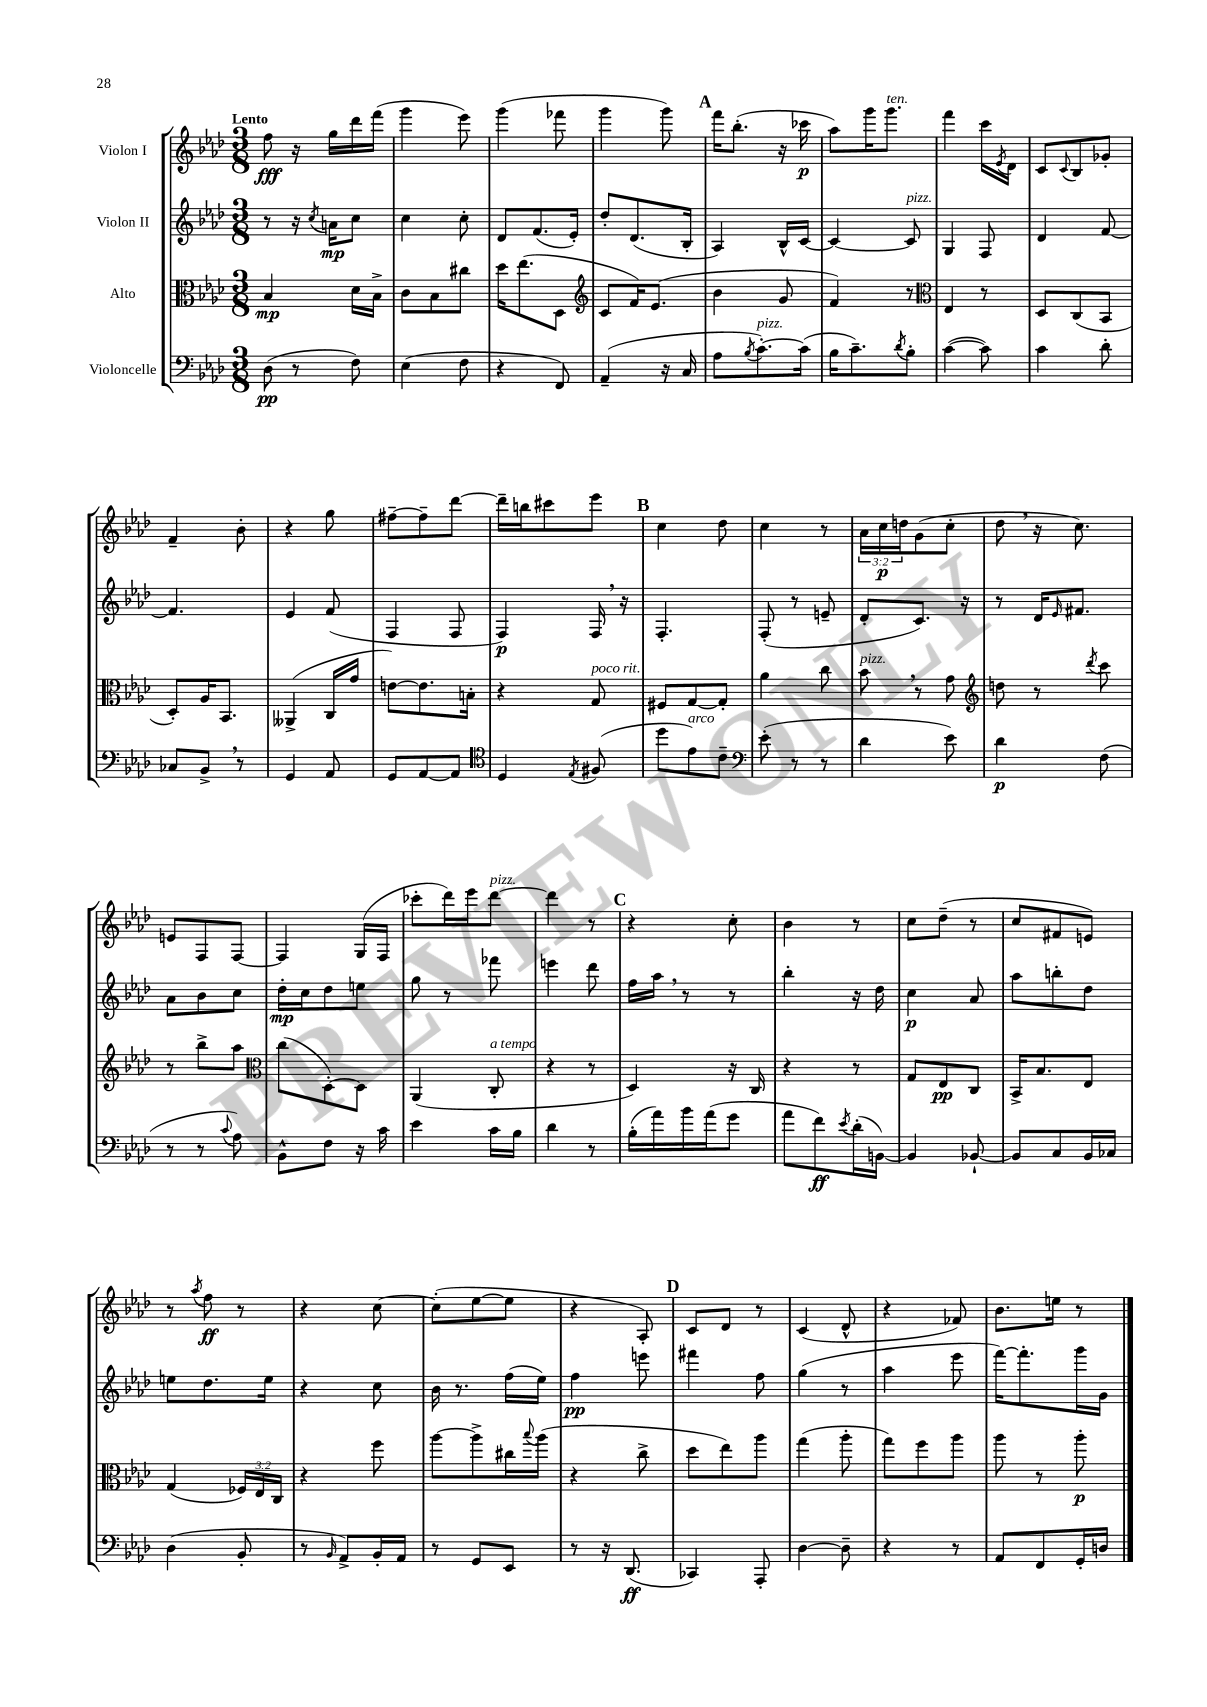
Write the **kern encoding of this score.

**kern	**kern	**kern	**kern
*staff4	*staff3	*staff2	*staff1
*clefF4	*clefC3	*clefG2	*clefG2
*k[b-e-a-d-]	*k[b-e-a-d-]	*k[b-e-a-d-]	*k[b-e-a-d-]
*M3/8	*M3/8	*M3/8	*M3/8
(8D-\	4B-/	8r	8ff\
8r	.	16r	16r
.	.	8qcc/	.
.	.	16a\LK	16gg\LL
8F\)	16d-\LL	8cc\J	16ddd-\
.	16B-^\JJ	.	(16fff\JJ
=	=	=	=
(4E-\	8c\L	4cc\	4ggg\
.	8B-\	.	.
8F\	8cc#\J	8cc'\	8eee-\)
=	=	=	=
4r	16dd-\LK	8d-/L	(4ggg\
.	(8.ee-\	.	.
.	.	(8.f/	.
8FF/)	8D-\J	.	8fff-\
.	.	16e-'/Jk)	.
=	=	=	=
*	*clefG2	*	*
(4AA-~/	8c/L	8dd-'/L	4ggg\
.	16f/K)	(8.d-/	.
.	(8.e-/J	.	.
16r	.	.	8ggg\)
16C/	.	16B-'/Jk	.
=	=	=	=
8A-\L	4b-\	4A-/)	16fff\LK
.	.	.	(8.bb-'\J
8qB-/	.	.	.
[8.c'\)	.	.	.
.	8g/	16B-^^/LL	16r
(16c\]Jk	.	[16c/JJ	16ccc-\
=	=	=	=
16B-\LK	4f/)	4c/_	8aa-\L)
8.c~\)	.	.	.
.	.	.	16ggg\K
.	.	.	8.ggg\J
8qd-/	.	.	.
8B-'\J	8r	8c/]	.
=	=	=	=
*	*clefC3	*	*
([4c\	4E-/	4G/	4fff\
8c\])	8r	8F/	16ccc\LL
.	.	.	8qe-/
.	.	.	16d-\JJ
=	=	=	=
4c\	8D-/L	4d-/	8c/L
.	.	.	8qqc/
.	(8C/	.	8B-/
8d-'\	8BB-/J	[8f/	8g-'/J
=	=	=	=
8C-/L	8D-'/L)	4.f/]	4f~/
8BB-^/J	16A-/K	.	.
.	8.BB-/J	.	.
8r	.	.	8b-'\
=	=	=	=
4GG/	(4AA--^/	4e-/	4r
8AA-/	16C/LL	(8f/	8gg\
.	16g/JJ	.	.
=	=	=	=
8GG/L	[8e\L)	4F/	[8ff#~\L
[8AA-/	8.e\]	.	8ff#~\]
8AA-/]J	.	8F/	[8ddd-\J
.	16B'\Jk	.	.
=	=	=	=
*clefC4	*	*	*
4D-/	4r	4F/)	16ddd-~\]LL
.	.	.	16bb\J
.	.	.	8ccc#\
8qE-/	.	.	.
(8F#/	8G/	16F/	8eee-\J
.	.	16r	.
=	=	=	=
8dd-\L	8F#/L	4.F'/	4cc\
8e-\)	[8G/	.	.
8c~\J	8G'/]J	.	8dd-\
=	=	=	=
*clefF4	*	*	*
(8e-'\	4a-\	(8F'/	4cc\
8r	.	8r	.
8r	8cc\	8e~/	8r
=	=	=	=
4d-\	8b-\	8d-'/L	24a-\LL
.	.	.	24cc\
.	.	.	24dd\J
.	8r	8.c/J)	(8g\
8e-\)	8g\	.	8cc'\J
.	.	16r	.
=	=	=	=
*	*clefG2	*	*
4d-\	8dd\	8r	8dd-\
.	8r	16d-/LK	16r
.	.	16qqe-/	.
.	.	8.f#/J	8.cc\)
.	8qddd-/	.	.
(8F\	8ccc\	.	.
=	=	=	=
8r	8r	8a-\L	8e/L
8r	8bb-^\L	8b-\	8F/
8qqc/	.	.	.
8A-\)	8aa-\J	8cc\J	[8F/J
=	=	=	=
*	*clefC3	*	*
8BB-^^\L	(8cc\L	16dd-'\LL	4F/]
.	.	16cc\J	.
8F\J	[8D-'\)	8dd-\	.
16r	8D-\]J	8ee\J	(16G/LL
16c\	.	.	16F/JJ
=	=	=	=
4e-\	(4AA-/	8gg\	8ccc-'\L
.	.	8r	16ddd-\L)
.	.	.	16eee-\J
16c\LL	8C'/	8fff-\	[8ddd-\J
16B-\JJ	.	.	.
=	=	=	=
4d-\	4r	4eee\	4ddd-\]
8r	8r	8ddd-\	8r
=	=	=	=
(16B-'\LL	4D-/)	16ff\LL	4r
16a-\)	.	16aa-\JJ	.
16b-\	.	8r	.
(16a-\J	.	.	.
8g\J	16r	8r	8cc'\
.	16C/	.	.
=	=	=	=
8a-\L	4r	4bb-'\	4b-\
8f\)	.	.	.
8qe-/	.	.	.
(16d-'\L	8r	16r	8r
[16BB\JJ)	.	16dd-\	.
=	=	=	=
4BB/]	8G/L	4cc\	8cc\L
.	8E-/	.	(8dd-~\J
[8BB-`/	8C/J	8a-/	8r
=	=	=	=
8BB-/]L	16BB-^/LK	8aa-\L	8cc/L
.	8.B-/	.	.
8C/	.	8bb'\	8f#/
16BB-/L	8E-/J	8dd-\J	8e/J)
16C-/JJ	.	.	.
=	=	=	=
(4D-\	(4G/	8ee\L	8r
.	.	.	8qaa-/
.	.	8.dd-\	8ff\
8BB-'/	24F-/LL)	.	8r
.	24E-/	.	.
.	.	16ee\Jk	.
.	24C/JJ	.	.
=	=	=	=
8r	4r	4r	4r
16qqBB-/	.	.	.
8AA-^/L)	.	.	.
16BB-'/L	8ff\	8cc\	[8cc\
16AA-/JJ	.	.	.
=	=	=	=
8r	[8aa-\L	16b-\	(8cc'\]L
.	.	8.r	.
8GG/L	8aa-^\]	.	[8ee-\
8EE-/J	16cc#\L	(16ff\LL	8ee-\]J
.	8qqbb-/	.	.
.	(16aa-\JJ	16ee-\JJ)	.
=	=	=	=
8r	4r	4ff\	4r
16r	.	.	.
(8.DD-/	.	.	.
.	8cc^\	8eee\	8A-'/)
=	=	=	=
4CC-/)	8dd-\L	4fff#\	8c/L
.	8ee-\)	.	8d-/J
8AAA-'/	8aa-\J	8ff\	8r
=	=	=	=
[4D-\	(4gg\	(4gg\	(4c/
8D-~\]	8aa-'\	8r	8d-^^/
=	=	=	=
4r	8gg\L)	4aa-\	4r
.	8ff\	.	.
8r	8aa-\J	8eee-\	8f-/)
=	=	=	=
8AA-/L	8aa-\	[16fff\LK)	8.b-\L
.	.	8.fff'\]	.
8FF/	8r	.	.
.	.	.	16ee\Jk
16GG'/L	8aa-'\	16ggg\L	8r
16D/JJ	.	16g\JJ	.
==	==	==	==
*-	*-	*-	*-
